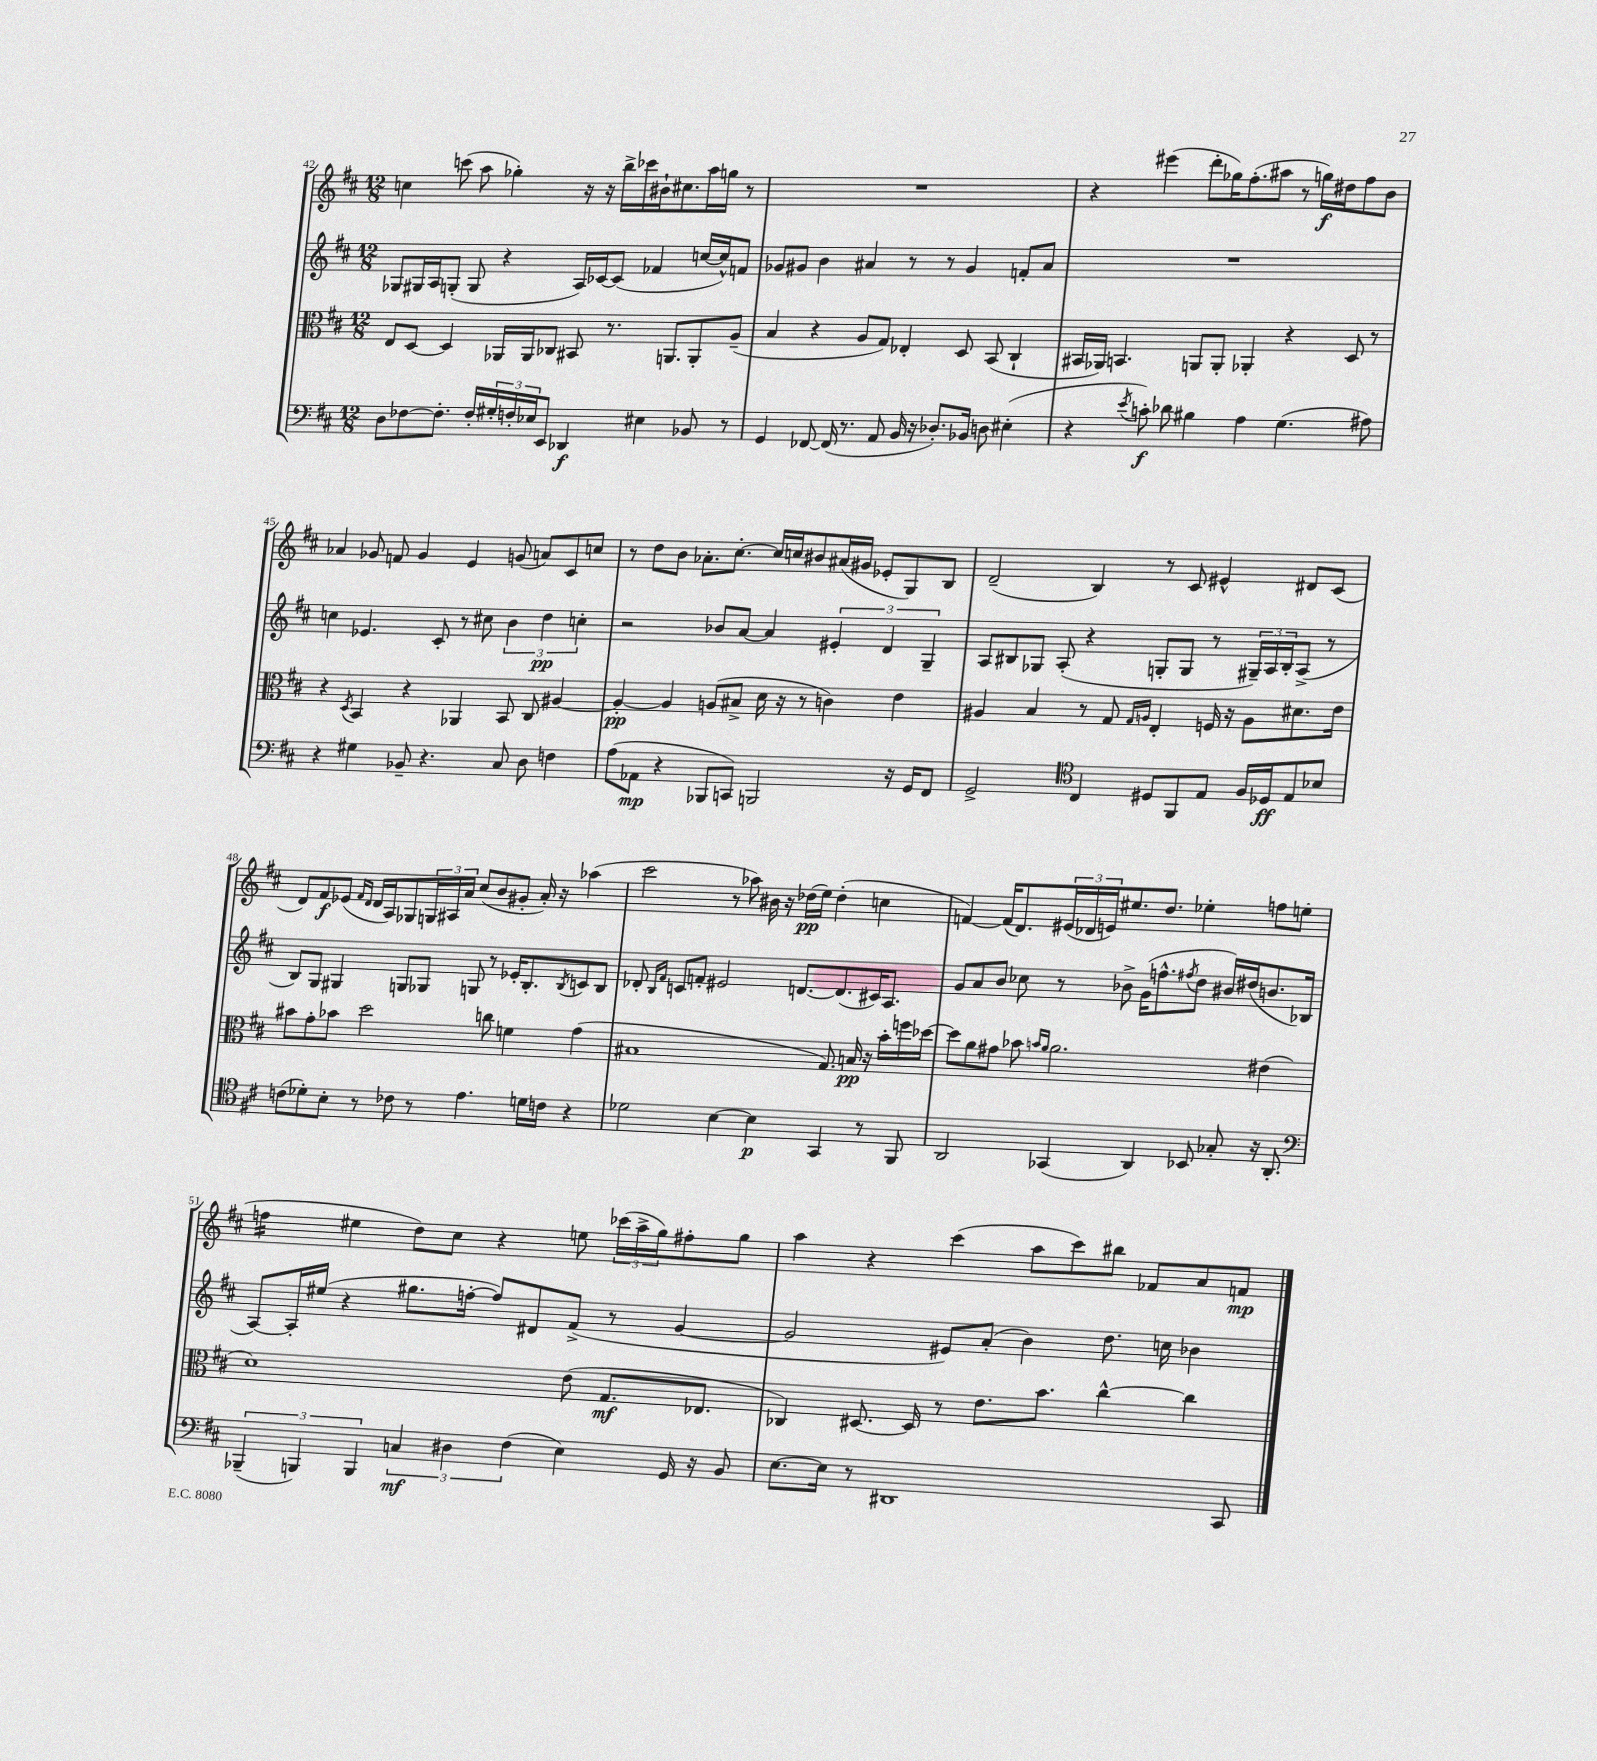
<<
\new StaffGroup <<
\new Staff = "s0" {
    \clef treble \key d \major \numericTimeSignature \time 12/8
    c''4 c'''8( a''8 ges''4-.) r16 r16 b''16-> ces'''16 bis'16-! cis''8. a''16 g''16 r8 |
    R1. |
    r4 eis'''4( d'''8-. ges''16) fis''8.-.( ais''8 r8 g''16\f) dis''16 fis''8 b'8 |
    aes'4 ges'8 f'8 ges'4 e'4 g'8( a'8) cis'8 c''8 |
    r8 d''8 b'8 aes'8.-. cis''8.~-. cis''16 c''16 bis'8 ais'16( gis'16 ees'8-. g8) b8 |
    d'2--( b4) r8 cis'8 eis'4-^ dis'8 cis'8( |
    d'8) fis'8\f ees'8( \grace { fis'16 d'16 } d'16 a16) ges8 \tuplet 3/2 { g16 ais16 a'16 } cis''8( b'8 gis'8-. a'16-.) r16 aes''4( |
    cis'''2 r8 aes''8) bis'16 r16 des''16\pp( e''16) des''4-.( c''4 |
    f'4~) f'16( d'8.) \tuplet 3/2 { eis'16( des'16 e'16) } eis''8. d''8. ees''4-. f''8 e''8( |
    f''4:16 eis''4 d''8) cis''8 r4 e''8 \tuplet 3/2 { ces'''16( a''16-> g''16) } fis''8-. g''8 |
    a''4 r4 cis'''4( a''8 cis'''8) bis''8 fes'8 a'8 f'8\mp \bar "|." |
}
\new Staff = "s1" {
    \clef treble \key d \major \numericTimeSignature \time 12/8
    ges8 gis16 a16 g8-.( g8 r4 a16) ces'16~ ces'8( fes'4 c''16~ c''16-^) f'8 |
    ges'8 gis'8 b'4 ais'4 r8 r8 gis'4 f'8-. ais'8 |
    R1. |
    c''4 ees'4. cis'8-. r8 cis''8 \tuplet 3/2 { b'4 d''4\pp c''4-. } |
    r2 bes'8 a'8~ a'4 \tuplet 3/2 { eis'4-. d'4 g4-- } |
    a8 bis8 ges8 a8-.( r4 g8-. g8 r8 \tuplet 3/2 { gis16--) a16 bis16-. } a8->( r8 |
    b8) g8 gis4 g8 ges8 g8 r8 ees'16-. b8.-. \acciaccatura { b8 } c'8 b8 |
    des'8-. \grace { b16 fis'16 } c'8 f'8-. eis'2 d'8.~ d'8.( cis'16) a8. |
    g'8 a'8 b'8 ces''8 r8 bes'8-> g'16( f''8.-^ \acciaccatura { fis''8 } d''8 bis'16) dis''16( b'8. bes16 |
    a8~) a16-. eis''16( r4 gis''8. f''16~-. f''8) dis'8 fis'8->( r8 g'4~ |
    g'2 eis'8) a'8-.( b'4) d''8. c''16 bes'4 \bar "|." |
}
\new Staff = "s2" {
    \clef alto \key d \major \numericTimeSignature \time 12/8
    e8 d8~ d4 aes,16 aes,16 ces8 bis,8 r8. a,8. a,8-. a8--( |
    b4 r4 a8 g8) ees4-. d8 b,8( cis4-! |
    bis,16 aes,16) b,4. a,8 a,8-. aes,4-. r4 d8 r8 |
    r4 \acciaccatura { d8 } b,4 r4 aes,4 b,8 cis8 ais4~ |
    ais4~-.\pp ais4 a8( bis8-> d'16 r16 r8 c'4) e'4 |
    ais4 b4 r8 g8 \grace { g16 a16 } e4-. f16 r16 a8 dis'8. e'16 |
    bis'8 g'8-. bes'8 d''2 c''8 f'4 g'4( |
    bis1 g8.) b16\pp r16 b'16-. f''16 des''16~ |
    des''8 a'8 gis'8 bes'8 \grace { b'16 a'16 } a'2. eis'4( |
    d'1) e'8( g8.\mf ees8. |
    ces4) dis8.~ dis16 r8 e'8. b'8. cis''4~-^ cis''4 \bar "|." |
}
\new Staff = "s3" {
    \clef bass \key d \major \numericTimeSignature \time 12/8
    d8 fes8~ fes8.-. fes16-. \tuplet 3/2 { gis16-. f16-. ees16 } e,8 des,4\f eis4 bes,8 r8 |
    g,4 fes,8~ fes,16( r8. a,8 b,16 r16 des8.-.) bes,16 d8 eis4-.( |
    r4 \acciaccatura { e'8 } c'8-.\f) des'8 bis4 a4 g4.( ais8) |
    r4 gis4 bes,8-- r4. cis8 d8 f4 |
    a8( aes,8\mp r4 bes,,8 c,8) b,,2 r16 g,16 fis,8 |
    g,2-> \clef tenor cis4 dis8 fis,8 e8 fis16 des16\ff e8 bes8 |
    c'8( des'8-.) b8-. r8 ces'8 r8 e'4. d'16 c'16 r4 |
    des'2 b4~ b4\p g,4 r8 fis,8 |
    a,2 ges,4( a,4) bes,8 ges8-. r16 a,8.-. |
    \clef bass \tuplet 3/2 { bes,,4--( b,,4) b,,4 } \tuplet 3/2 { c4\mf dis4 fis4( } e4) g,16 r16 b,8 |
    e8.~ e16 r8 dis,1 cis,8 \bar "|." |
}
>>
>>
\layout { \context { \Score currentBarNumber = #42 } }
